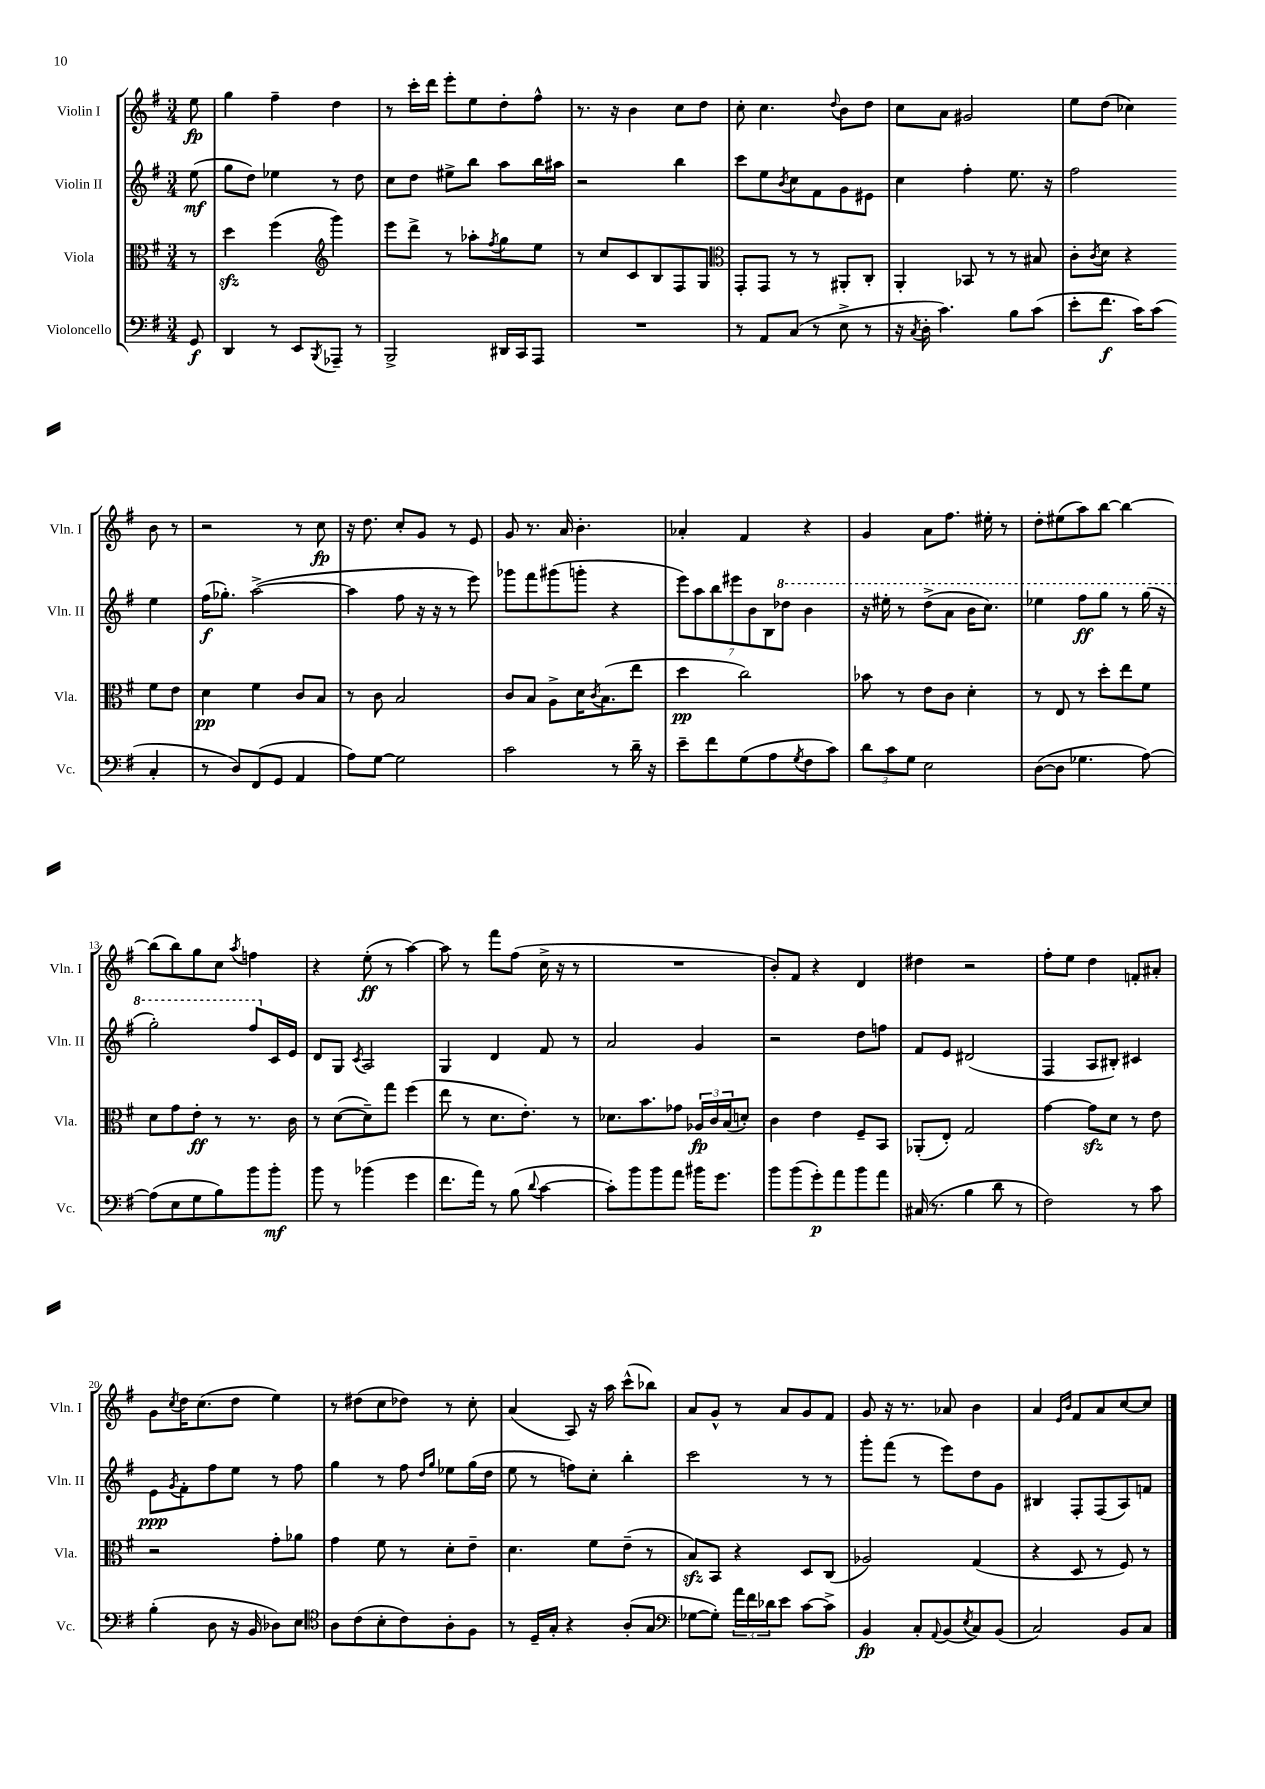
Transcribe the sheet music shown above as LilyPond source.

<<
\new StaffGroup <<
\new Staff = "s0" \with { instrumentName = "Violin I" shortInstrumentName = "Vln. I" } {
    \clef treble \key g \major \numericTimeSignature \time 3/4 \partial 8
    e''8\fp |
    g''4 fis''4-- d''4 |
    r8 c'''16-. d'''16 e'''8-. e''8 d''8-. fis''8-^ |
    r8. r16 b'4 c''8 d''8 |
    c''8-. c''4. \appoggiatura { d''8 } b'8 d''8 |
    c''8 a'8 gis'2 |
    e''8 d''8( ces''4) b'8 r8 |
    r2 r8 c''8\fp |
    r16 d''8. c''8-. g'8 r8 e'8 |
    g'8 r8. a'16 b'4.-. |
    aes'4-. fis'4 r4 |
    g'4 a'8 fis''8. eis''16-. r8 |
    d''8-. eis''8( a''8) b''8~ b''4~ |
    b''8( b''8) g''8 c''8 \acciaccatura { a''8 } f''4 |
    r4 e''8-.\ff( r8 a''4~) |
    a''8 r8 fis'''8 fis''8( c''16-> r16 r8 |
    R2. |
    b'8-.) fis'8 r4 d'4 |
    dis''4 r2 |
    fis''8-. e''8 d''4 f'8-. ais'8-. |
    g'8 \acciaccatura { c''8 } d''16 c''8.( d''8 e''4) |
    r8 dis''8( c''8 des''8) r8 c''8-. |
    a'4( a8) r16 a''16 c'''8-^( bes''8) |
    a'8 g'8-^ r8 a'8 g'8 fis'8 |
    g'8 r16 r8. aes'8 b'4 |
    a'4 \grace { e'16 b'16 } fis'8 a'8 c''8~ c''8 \bar "|." |
}
\new Staff = "s1" \with { instrumentName = "Violin II" shortInstrumentName = "Vln. II" } {
    \clef treble \key g \major \numericTimeSignature \time 3/4 \partial 8
    e''8\mf( |
    g''8 d''8) ees''4 r8 d''8 |
    c''8 d''8 eis''8-> b''8 a''8 b''16 ais''16 |
    r2 b''4 |
    c'''8 e''8 \acciaccatura { b'8 } c''8 fis'8 g'8 eis'8 |
    c''4 fis''4-. e''8. r16 |
    fis''2 e''4 |
    fis''16\f( ges''8.-.) a''2~->( |
    a''4 fis''8 r16 r16 r8 e'''8) |
    ges'''8 fis'''8 gis'''8( g'''8-. r4 |
    \tuplet 7/4 { e'''8) a''8 b''8 eis'''8 b'8 b8 \ottava #1 des'''8 } b''4 |
    r16 eis'''16-. r8 d'''8->( a''8 b''16 c'''8.) |
    ees'''4 fis'''8\ff g'''8 r8 g'''16( r16 |
    g'''2-.) fis'''8 \ottava #0 c'16 e'16 |
    d'8 g8 \acciaccatura { c'8 } a2 |
    g4 d'4 fis'8 r8 |
    a'2 g'4 |
    r2 d''8 f''8 |
    fis'8 e'8 dis'2( |
    fis4 a8 bis8-.) cis'4 |
    e'8\ppp \acciaccatura { g'8 } fis'8-. fis''8 e''8 r8 fis''8 |
    g''4 r8 fis''8 \grace { d''16 g''16 } ees''8 g''16( d''16 |
    e''8 r8 f''8) c''8-. b''4-. |
    c'''2 r8 r8 |
    g'''8-. fis'''8( r8 e'''8) d''8 g'8 |
    bis4 fis8-. fis8( a8) f'8 \bar "|." |
}
\new Staff = "s2" \with { instrumentName = "Viola" shortInstrumentName = "Vla." } {
    \clef alto \key g \major \numericTimeSignature \time 3/4 \partial 8
    r8 |
    d''4\sfz fis''4( \clef treble g'''4) |
    e'''8 d'''8-> r8 aes''8-. \acciaccatura { fis''8 } g''8 e''8 |
    r8 c''8 c'8 b8 fis8 g8 |
    \clef alto g,8-. g,8 r8 r8 ais,8-. c8-. |
    a,4-. bes,8 r8 r8 bis8 |
    c'8-. \acciaccatura { c'8 } d'8 r4 fis'8 e'8 |
    d'4\pp fis'4 c'8 b8 |
    r8 c'8 b2 |
    c'8 b8 a8-> d'16 \acciaccatura { c'8 } b8.( e''8 |
    d''4\pp c''2) |
    bes'8 r8 e'8 c'8 d'4-. |
    r8 e8 r8 d''8-. e''8 fis'8 |
    d'8 g'8 e'8-.\ff r8 r8. c'16 |
    r8 d'8~( d'8--) g''8 fis''4( |
    e''8 r8 d'8. e'8.-.) r8 |
    des'8. b'8. ges'8 \tuplet 3/2 { aes16\fp c'16 b16( } d'8-.) |
    c'4 e'4 fis8-- b,8 |
    aes,8-.( e8-.) g2 |
    g'4~ g'8\sfz d'8 r8 e'8 |
    r2 g'8-. aes'8 |
    g'4 fis'8 r8 d'8-. e'8-- |
    d'4. fis'8 e'8--( r8 |
    b8\sfz) b,8 r4 d8 c8( |
    aes2) g4( |
    r4 d8 r8 fis8) r8 \bar "|." |
}
\new Staff = "s3" \with { instrumentName = "Violoncello" shortInstrumentName = "Vc." } {
    \clef bass \key g \major \numericTimeSignature \time 3/4 \partial 8
    g,8\f |
    d,4 r8 e,8 \acciaccatura { b,,8 } aes,,8-- r8 |
    b,,2-> dis,16 c,16 a,,8 |
    R2. |
    r8 a,8 c8( r8 e8-> r8 |
    r16 \acciaccatura { c8 } d16-. c'4.) b8 c'8( |
    e'8-. fis'8.\f c'16) c'8( c4-. |
    r8 d8) fis,8( g,8 a,4 |
    a8) g8~ g2 |
    c'2 r8 d'16-- r16 |
    e'8-- fis'8 g8( a8 \acciaccatura { g8 } fis8 c'8) |
    \tuplet 3/2 { d'8 c'8 g8 } e2 |
    d8~( d8 ges4. a8~) |
    a8( e8 g8 b8) b'8 b'8-.\mf |
    b'8 r8 bes'4( g'4 |
    fis'8. a'16) r8 b8( \appoggiatura { d'8 } c'4~ |
    c'8-.) b'8 b'8 a'8 bis'16 g'8. |
    b'8 b'8( g'8-.\p) a'8 b'8 a'8 |
    cis16( r8. b4 d'8 r8 |
    fis2) r8 c'8 |
    b4-.( d8 r16 b,16 des8) e8 |
    \clef tenor a8 c'8( b8-. c'8) a8-. fis8 |
    r8 d16-- g16-. r4 a8-.( g8 |
    \clef bass ges8~ ges8-.) \tuplet 3/2 { a'16 fis'16 des'16 } e'8 c'8~ c'8-> |
    b,4\fp c8-. \appoggiatura { a,8 } b,8( \acciaccatura { e8 } c8) b,8( |
    c2) b,8 c8 \bar "|." |
}
>>
>>
